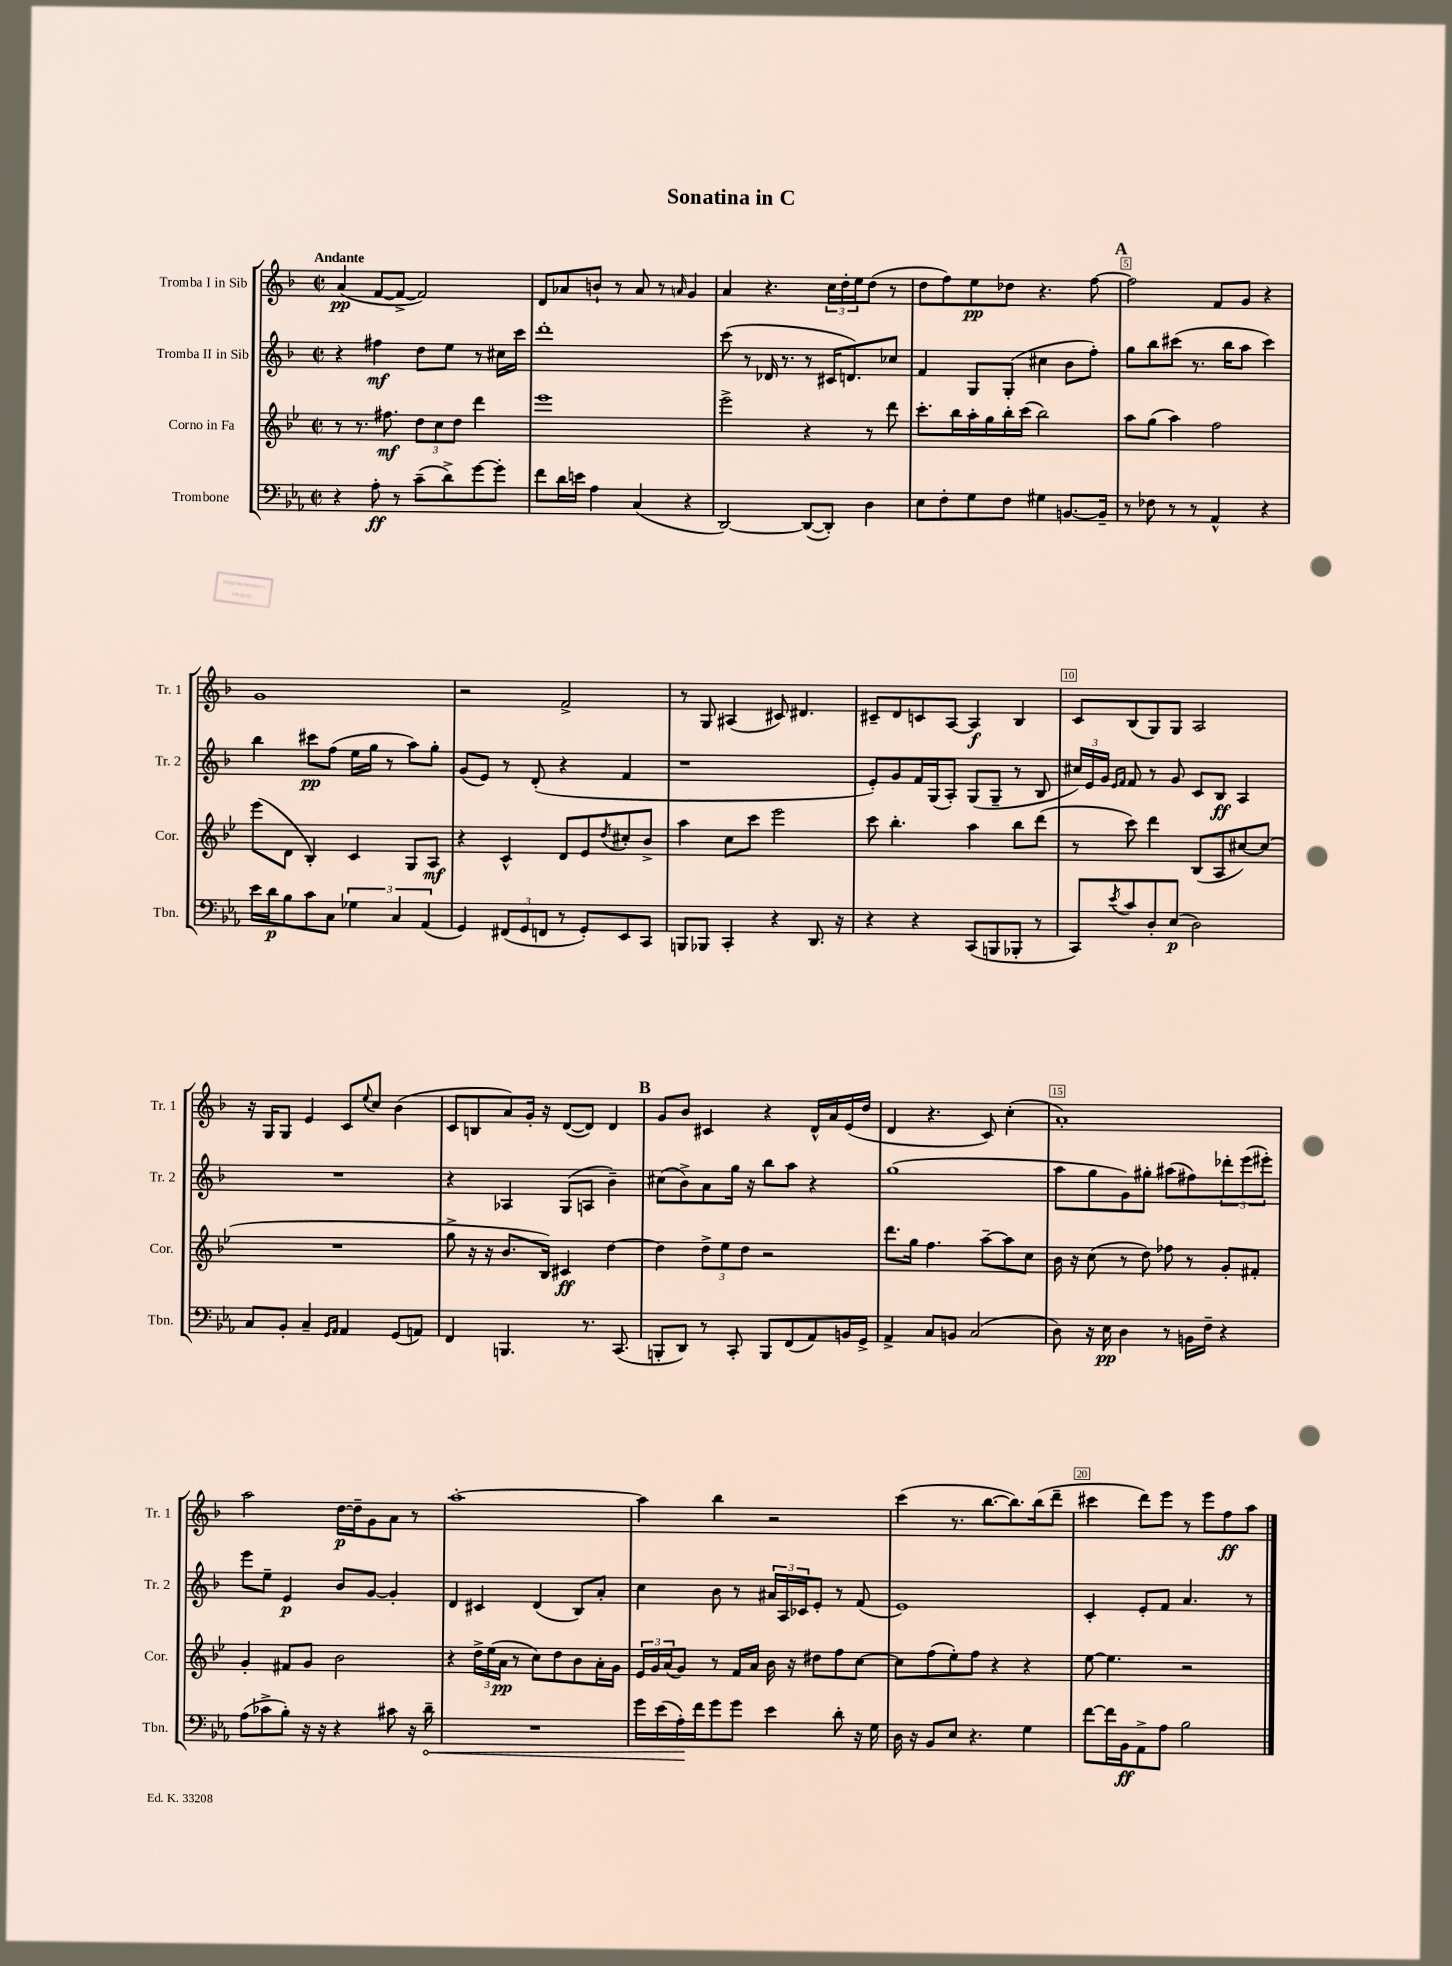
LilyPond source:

\header { title = "Sonatina in C" }
<<
\new StaffGroup <<
\new Staff = "s0" \with { instrumentName = "Tromba I in Sib" shortInstrumentName = "Tr. 1" } {
    \clef treble \key f \major \defaultTimeSignature \time 2/2 \tempo "Andante"
    a'4\pp( f'8~ f'8~-> f'2) |
    d'8 aes'8 b'8-! r8 aes'8 r8 \grace { a'16 } g'4 |
    a'4 r4. \tuplet 3/2 { c''16 d''16-. e''16 } d''8( r8 |
    d''8 f''8) e''8\pp des''8 r4. f''8~ |
    \mark \markup { \bold "A" } f''2 f'8 g'8 r4 |
    g'1 |
    r2 f'2-> |
    r8 g8 ais4( cis'8) dis'4. |
    cis'8-- d'8 c'8 a8~ a4\f bes4 |
    c'8 bes8( g8) g8 a2 |
    r16 g16 g8 e'4 c'8 \appoggiatura { e''8 } c''8 bes'4( |
    c'8 b8 a'8) g'16-. r16 d'8~( d'8) d'4 |
    \mark \markup { \bold "B" } g'8 bes'8 cis'4 r4 d'16-^ a'16 e'16( d''16 |
    d'4 r4. c'8) c''4-.( |
    a'1-.) |
    a''2 d''16~\p d''16-- g'8 a'8 r8 |
    a''1~-. |
    a''4 bes''4 r2 |
    c'''4( r8. bes''8.~ bes''8.) bes''16( d'''8-- |
    cis'''4 d'''8) e'''8 r8 e'''8 f''8\ff a''8 \bar "|." |
}
\new Staff = "s1" \with { instrumentName = "Tromba II in Sib" shortInstrumentName = "Tr. 2" } {
    \clef treble \key f \major \defaultTimeSignature \time 2/2
    r4 fis''4\mf d''8 e''8 r8 cis''16 c'''16 |
    d'''1-. |
    c'''8( r8 des'16 r8. r8 cis'16 d'8.) ces''8 |
    f'4 g8 g8-.( cis''4 bes'8 f''8-.) |
    \mark \markup { \bold "A" } g''8 bes''8 cis'''8( r8. bes''16 a''8 cis'''4) |
    bes''4 cis'''8\pp f''8( e''16 g''16 r8 a''8) g''8-. |
    g'8( e'8) r8 d'8-.( r4 f'4 |
    r1 |
    e'8-.) g'8 f'16 g16( a8-.) g8( g8-- r8 bes8 |
    \tuplet 3/2 { cis''16) e'16 g'16 } \grace { e'16 f'16 } f'8 r8 g'8 c'8 bes8\ff a4 |
    R1 |
    r4 aes4 g8( a8 bes'4--) |
    \mark \markup { \bold "B" } cis''8( bes'8->) a'8 g''16 r16 bes''8 a''8 r4 |
    g''1( |
    a''8 g''8 g'8) gis''8-. ais''8( fis''8) \tuplet 3/2 { des'''8-. e'''8( eis'''8-.) } |
    e'''8 e''8-- e'4\p bes'8 g'8~ g'4-. |
    d'4 cis'4 d'4( bes8) a'8-. |
    c''4 bes'8 r8 \tuplet 3/2 { ais'16 a16 ces'16 } e'8-. r8 f'8( |
    e'1) |
    c'4-. e'8-. f'8 a'4. r8 \bar "|." |
}
\new Staff = "s2" \with { instrumentName = "Corno in Fa" shortInstrumentName = "Cor." } {
    \clef treble \key bes \major \defaultTimeSignature \time 2/2
    r8 r8. fis''8.\mf \tuplet 3/2 { d''8 c''8 d''8 } d'''4 |
    ees'''1 |
    ees'''2-> r4 r8 d'''8 |
    c'''8.-. bes''16 a''16-. g''16 bes''16-. c'''16( bes''2) |
    \mark \markup { \bold "A" } a''8 g''8( a''4) f''2 |
    ees'''8( d'8 bes4-.) c'4 g8 a8\mf |
    r4 c'4-^ d'8 ees'8 \acciaccatura { d''8 } cis''8-. bes'8-> |
    a''4 c''8 c'''8 ees'''2 |
    c'''8 bes''4.-. a''4 bes''8 d'''8( |
    r8 c'''8) d'''4 bes8( a8 cis''8~) cis''8( |
    R1 |
    g''8-> r16 r16 bes'8. bes16) cis'4\ff d''4~ |
    \mark \markup { \bold "B" } d''4 \tuplet 3/2 { d''8-> ees''8 d''8 } r2 |
    d'''8. g''16 f''4. a''8~-- a''8 c''8 |
    bes'16 r16 c''8( r8 d''8) fes''8 r8 g'8-. fis'8-. |
    g'4-. fis'8 g'8 bes'2 |
    r4 \tuplet 3/2 { d''16-> ees''16( a'16\pp } r8 c''8) d''8 bes'8 a'16-. g'16 |
    \tuplet 3/2 { ees'16 g'16 a'16( } g'8) r8 f'16 a'16 bes'16 r16 dis''8 f''8 c''8~ |
    c''8 f''8( ees''8-.) f''8 r4 r4 |
    ees''8~ ees''4. r2 \bar "|." |
}
\new Staff = "s3" \with { instrumentName = "Trombone" shortInstrumentName = "Tbn." } {
    \clef bass \key ees \major \defaultTimeSignature \time 2/2
    r4 aes8-.\ff r8 c'8--( d'8->) g'8~ g'8-. |
    f'8 d'16 e'16 aes4 c4( r4 |
    d,2~) d,8~( d,8-.) d4 |
    ees8 f8-. g8 f8 gis4 b,8.~ b,16-- |
    \mark \markup { \bold "A" } r8 fes8 r8 r8 aes,4-^ r4 |
    ees'16 d'16\p bes8 c'8 c8 \tuplet 3/2 { ges4 c4 aes,4( } |
    g,4) \tuplet 3/2 { fis,8( g,8 f,8 } r8 g,8-.) ees,8 c,8 |
    b,,8 bes,,8 c,4-. r4 d,8. r16 |
    r4 r4 c,8( b,,8 bes,,8-. r8 |
    c,8) \acciaccatura { ees'8 } c'8 d8-. ees8\p( d2) |
    c8 bes,8-. c4-- \grace { g,16 aes,16 } aes,4 g,8( a,8) |
    f,4 b,,4. r8. c,8.( |
    \mark \markup { \bold "B" } b,,8-. d,8) r8 c,8-. b,,8 f,8( aes,8) b,16 g,16-> |
    aes,4-> c8 b,8 c2( |
    d8) r16 ees16\pp d4 r8 b,16 f16-- r4 |
    aes8( ces'8-> bes8-.) r16 r16 r4 cis'8 r16 \once \override Hairpin.circled-tip = ##t d'16--\< |
    R1 |
    g'16 ees'16( aes16-.\!) f'16 g'8 g'8 ees'4 d'8-. r16 g16 |
    d16 r16 bes,8 ees8 r4. g4 |
    f'8~ f'16 bes,16\ff aes,8-> aes8 bes2 \bar "|." |
}
>>
>>
\layout { \context { \Score \override BarNumber.break-visibility = ##(#f #t #t) barNumberVisibility = #(every-nth-bar-number-visible 5) \override BarNumber.stencil = #(make-stencil-boxer 0.1 0.3 ly:text-interface::print) } }
